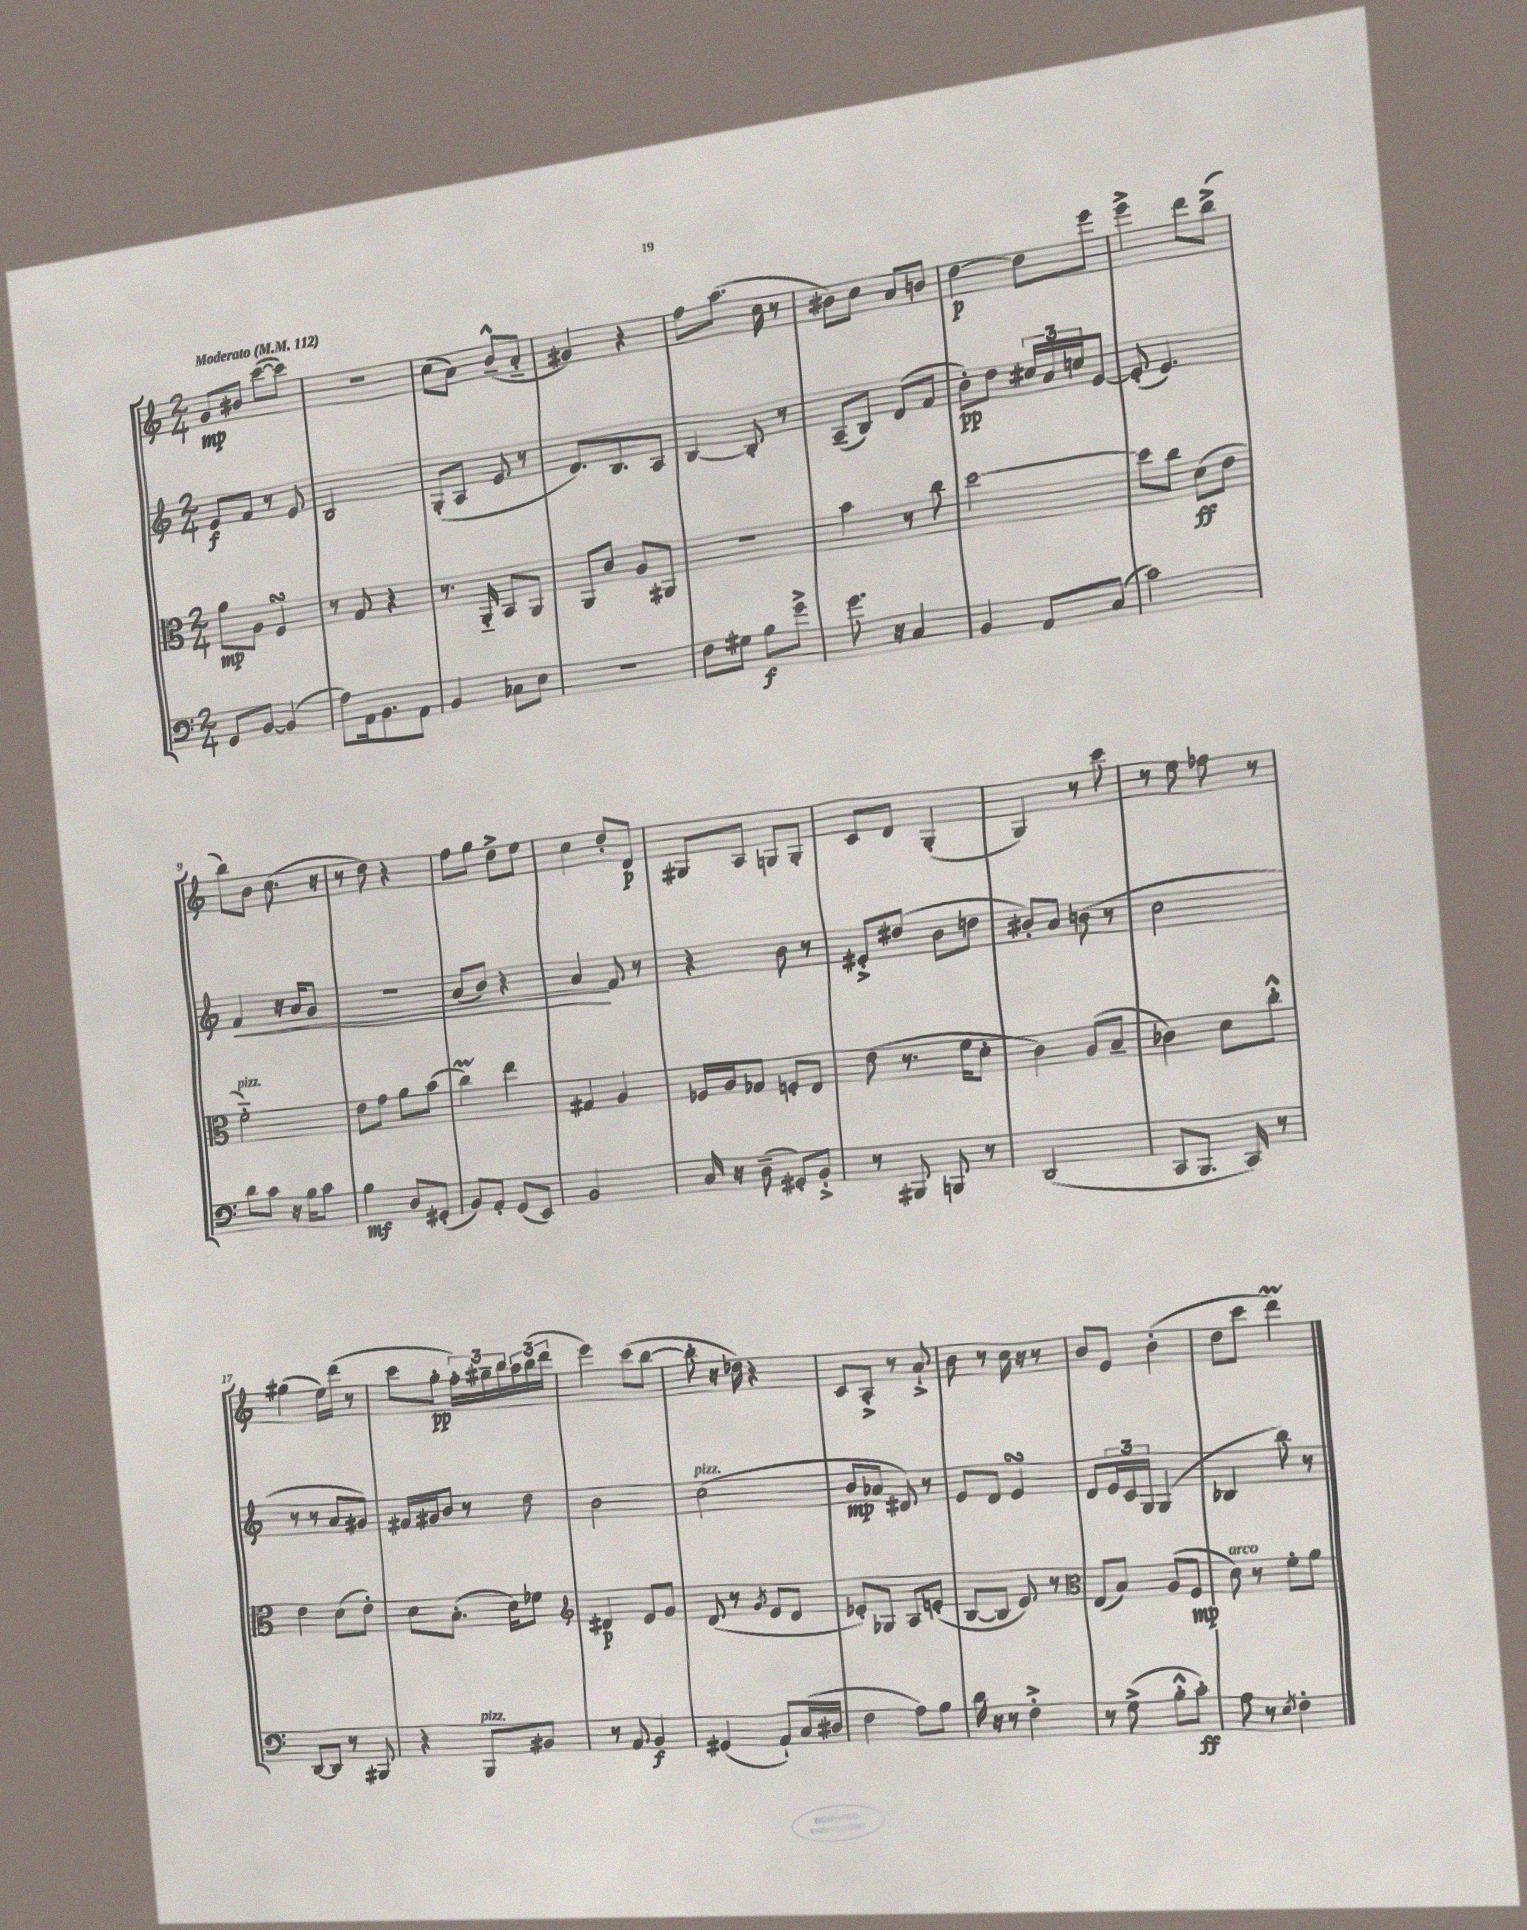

**kern	**kern	**kern	**kern
*staff4	*staff3	*staff2	*staff1
*clefF4	*clefC3	*clefG2	*clefG2
*k[]	*k[]	*k[]	*k[]
*M2/4	*M2/4	*M2/4	*M2/4
*MM112	*MM112	*MM112	*MM112
8GG	8a	8e	8g
[8BB	8A	8f	8b#
(4BB]	4F	8r	([8ccc
.	.	8e	8ccc])
=	=	=	=
8A)	8r	2B	2r
16AA	8G	.	.
8.BB	.	.	.
.	4r	.	.
8AA	.	.	.
=	=	=	=
4BB	8.r	(8G'	(8cc
.	.	8A	8a)
.	16AA'~	.	.
8C-	8BB	8e	(8b~^^
8E	8AA	8r	8a'~
=	=	=	=
2r	8AA	8.d)	4g#)
.	8c	.	.
.	.	8.B	.
.	8A	.	4r
.	8AA#	8A	.
=	=	=	=
8F	2r	[4B	8ff
8G#	.	.	(8.aa
8B	.	8B']	.
.	.	.	16cc
8g^	.	8r	8r
=	=	=	=
8.g	4b	(8A~	8b#)
.	.	8B)	8cc
16r	.	.	.
4C	8r	(8d	8a
.	8cc	8f	8b
=	=	=	=
4BB	[2dd	8b')	[4dd
.	.	8dd	.
8AA	.	24cc#	8dd]
.	.	24a	.
.	.	24cc	.
(8C	.	[8e	8eee
=	=	=	=
2c)	8dd]	(8e']	4eee^
.	8cc	4.e)	.
.	(8d	.	8ddd
.	8e	.	(8bb^
=	=	=	=
8d	2f'~)	4f	8bb)
8c	.	.	8b
16r	.	16r	(8.cc
16B	.	16a	.
8c	.	8g	.
.	.	.	16r
=	=	=	=
4B	8e	2r	8r
.	8g	.	8dd)
8D	8a	.	4r
(8GG#'	(8b	.	.
=	=	=	=
8BB)	4cc)	(8a	8ff
8AA'	.	8b)	8gg
(8GG	4ee	4r	8dd^
8EE)	.	.	8ee
=	=	=	=
2BB	4G#	4a	4cc
.	4A	8f	8dd'
.	.	8r	8d
=	=	=	=
16C	16F-	4r	8G#
16r	16A	.	.
(8D~	8G-	.	8A
8GG#')	8F'	8b	8G
8BB'^	8E	8r	8G'
=	=	=	=
8r	(8e	8e#'^	8c
8BBB#	8.r	(8dd#	8d
8BBB	.	8b	(4G'
.	16f	.	.
8r	8d'	8dd	.
=	=	=	=
(2DD	4c)	8b#')	4G)
.	.	8a	.
.	(8A	(8b	8r
.	8B~	8r	8ccc
=	=	=	=
8CC	4c-)	2cc	8r
8.BBB	.	.	8ee
.	8d	.	8ff-
16CC)	.	.	.
8r	8cc'^^	.	8r
=	=	=	=
[8DD	4e	8r	(4gg#
8DD]	.	8r	.
8r	(8d	8a	16ee)
.	.	.	(16ddd
8BBB#	8e')	8g#)	8r
=	=	=	=
4r	8d	16f#	8ccc
.	.	16g#	.
.	(8.B'	8b	8gg'
8BBB	.	8r	24ff')
.	.	.	24gg#~
.	16d)	.	.
.	.	.	24bb
8BB#	8f-	8dd	24aa
.	.	.	(24bb
.	.	.	24ddd
=	=	=	=
*	*clefG2	*	*
8r	4d#	2b	4eee)
8AA	.	.	.
4BB	8e	.	(8ccc
.	8g	.	[8bb
=	=	=	=
(4GG#	(8d	(2cc	8bb']
.	8r	.	16r
.	.	.	16dd-)
.	8qg	.	.
8AA`)	8e	.	4r
(16C	8d	.	.
16D#	.	.	.
=	=	=	=
4F	8e-')	8b	8c
.	8G-	8a-	8A'^
8A)	8A	8d#)	8r
8B	(8e'	8r	8a`^
=	=	=	=
16d	[8B	8e	8b
16r	.	.	.
8r	8B]	8d	8r
4F'^	8e)	4e	16cc
.	.	.	16r
.	8r	.	8r
=	=	=	=
*	*clefC3	*	*
8r	(8E	8d	8b
(8G^	8B)	24e	8e
.	.	24c	.
.	.	24G	.
8B'^^	(8A	(4G	(4b'
8c')	8F	.	.
=	=	=	=
8A	8d)	4B-	8dd
8r	8r	.	8ccc
8qE	.	.	.
4F'	8f'	8bb)	4ddd)
.	8a	8r	.
==	==	==	==
*-	*-	*-	*-
